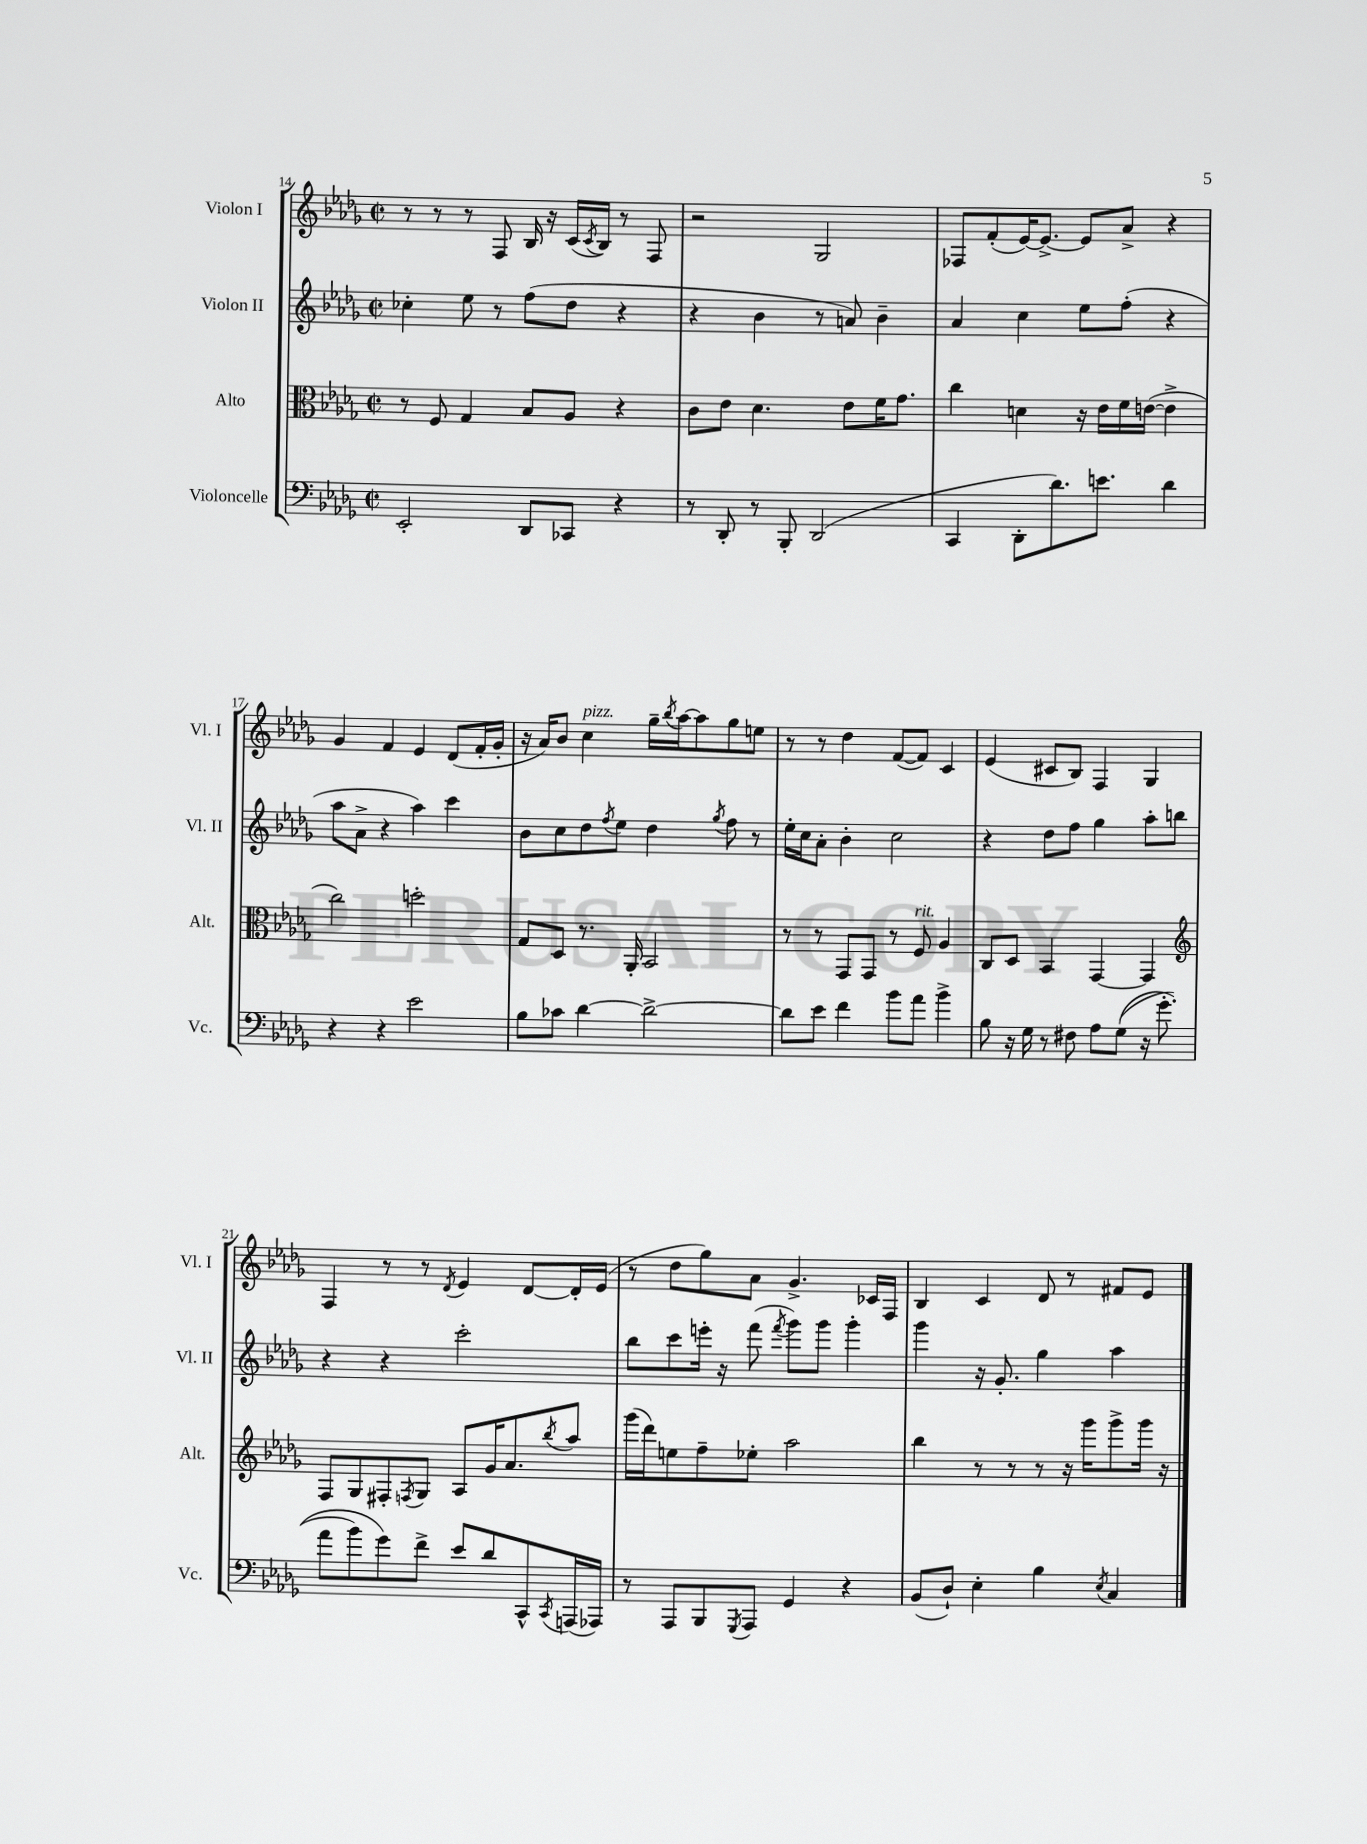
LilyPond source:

<<
\new StaffGroup <<
\new Staff = "s0" \with { instrumentName = "Violon I" shortInstrumentName = "Vl. I" } {
    \clef treble \key des \major \defaultTimeSignature \time 2/2
    r8 r8 r8 f8 bes16 r16 c'16( \acciaccatura { c'8 } bes16) r8 f8 |
    r2 ges2 |
    fes8 f'8-.( ees'16~) ees'8.~-> ees'8 aes'8-> r4 |
    ges'4 f'4 ees'4 des'8( f'16-. ges'16-. |
    r16 aes'16) bes'8 c''4^\markup { \italic "pizz." } ges''16-- \acciaccatura { bes''8 } aes''16~ aes''8 ges''8 e''8 |
    r8 r8 des''4 f'8~( f'8) c'4 |
    ees'4( cis'8 bes8) f4 ges4 |
    f4 r8 r8 \acciaccatura { des'8 } ees'4 des'8~ des'16-. ees'16( |
    r8 des''8 ges''8) aes'8 ges'4.-> ces'16 f16 |
    bes4 c'4 des'8 r8 fis'8 ees'8 \bar "|." |
}
\new Staff = "s1" \with { instrumentName = "Violon II" shortInstrumentName = "Vl. II" } {
    \clef treble \key des \major \defaultTimeSignature \time 2/2
    ces''4-. ees''8 r8 f''8( des''8 r4 |
    r4 bes'4 r8 a'8) bes'4-- |
    aes'4 c''4 ees''8 f''8-.( r4 |
    aes''8 aes'8-> r4 aes''4) c'''4 |
    bes'8 c''8 des''8 \acciaccatura { f''8 } ees''8 des''4 \acciaccatura { ges''8 } f''8 r8 |
    ees''16-. c''16 aes'8-. bes'4-. c''2 |
    r4 des''8 f''8 ges''4 aes''8-. b''8 |
    r4 r4 c'''2-. |
    bes''8 c'''8 e'''16-. r16 f'''8( \acciaccatura { f'''8 } ges'''8) ges'''8 ges'''4-. |
    ges'''4 r16 ges'8.-. ges''4 aes''4 \bar "|." |
}
\new Staff = "s2" \with { instrumentName = "Alto" shortInstrumentName = "Alt." } {
    \clef alto \key des \major \defaultTimeSignature \time 2/2
    r8 f8 ges4 bes8 aes8 r4 |
    c'8 ees'8 des'4. ees'8 f'16 ges'8. |
    c''4 d'4 r16 ees'16 f'16 e'16~( e'4-> |
    c''2) d''2-. |
    ges8 des8 r8. aes,16-. bes,2 |
    r8 r8 ges,8 ges,8 r8 f8^\markup { \italic "rit." } aes4 |
    c8 des8 bes,4 ges,4~ ges,4 |
    \clef treble f8 ges8 fis8-. \acciaccatura { f8 } ges8 aes8 ges'16 aes'8. \acciaccatura { bes''8 } aes''8 |
    ges'''16( des'''16) e''8 f''8-- ees''8-. aes''2 |
    bes''4 r8 r8 r8 r16 ges'''16 ges'''8-> ges'''16 r16 \bar "|." |
}
\new Staff = "s3" \with { instrumentName = "Violoncelle" shortInstrumentName = "Vc." } {
    \clef bass \key des \major \defaultTimeSignature \time 2/2
    ees,2-. des,8 ces,8 r4 |
    r8 des,8-. r8 bes,,8-. des,2( |
    c,4 des,8-. des'8.) e'8. des'4 |
    r4 r4 ees'2 |
    bes8 ces'8 des'4~ des'2~-> |
    des'8 ees'8 f'4 bes'8 aes'8 bes'4-> |
    bes8 r16 ges16 r8 fis8 aes8 ges8(\( r16 ges'8.-. |
    aes'8 bes'8) ges'8\) f'8-> ees'8 des'8 c,8-^ \acciaccatura { c,8 } a,,16( aes,,16) |
    r8 aes,,8 bes,,8 \acciaccatura { ges,,8 } aes,,8 ges,4 r4 |
    bes,8( des8-!) ees4-. bes4 \acciaccatura { ees8 } c4 \bar "|." |
}
>>
>>
\layout { \context { \Score currentBarNumber = #14 } }
